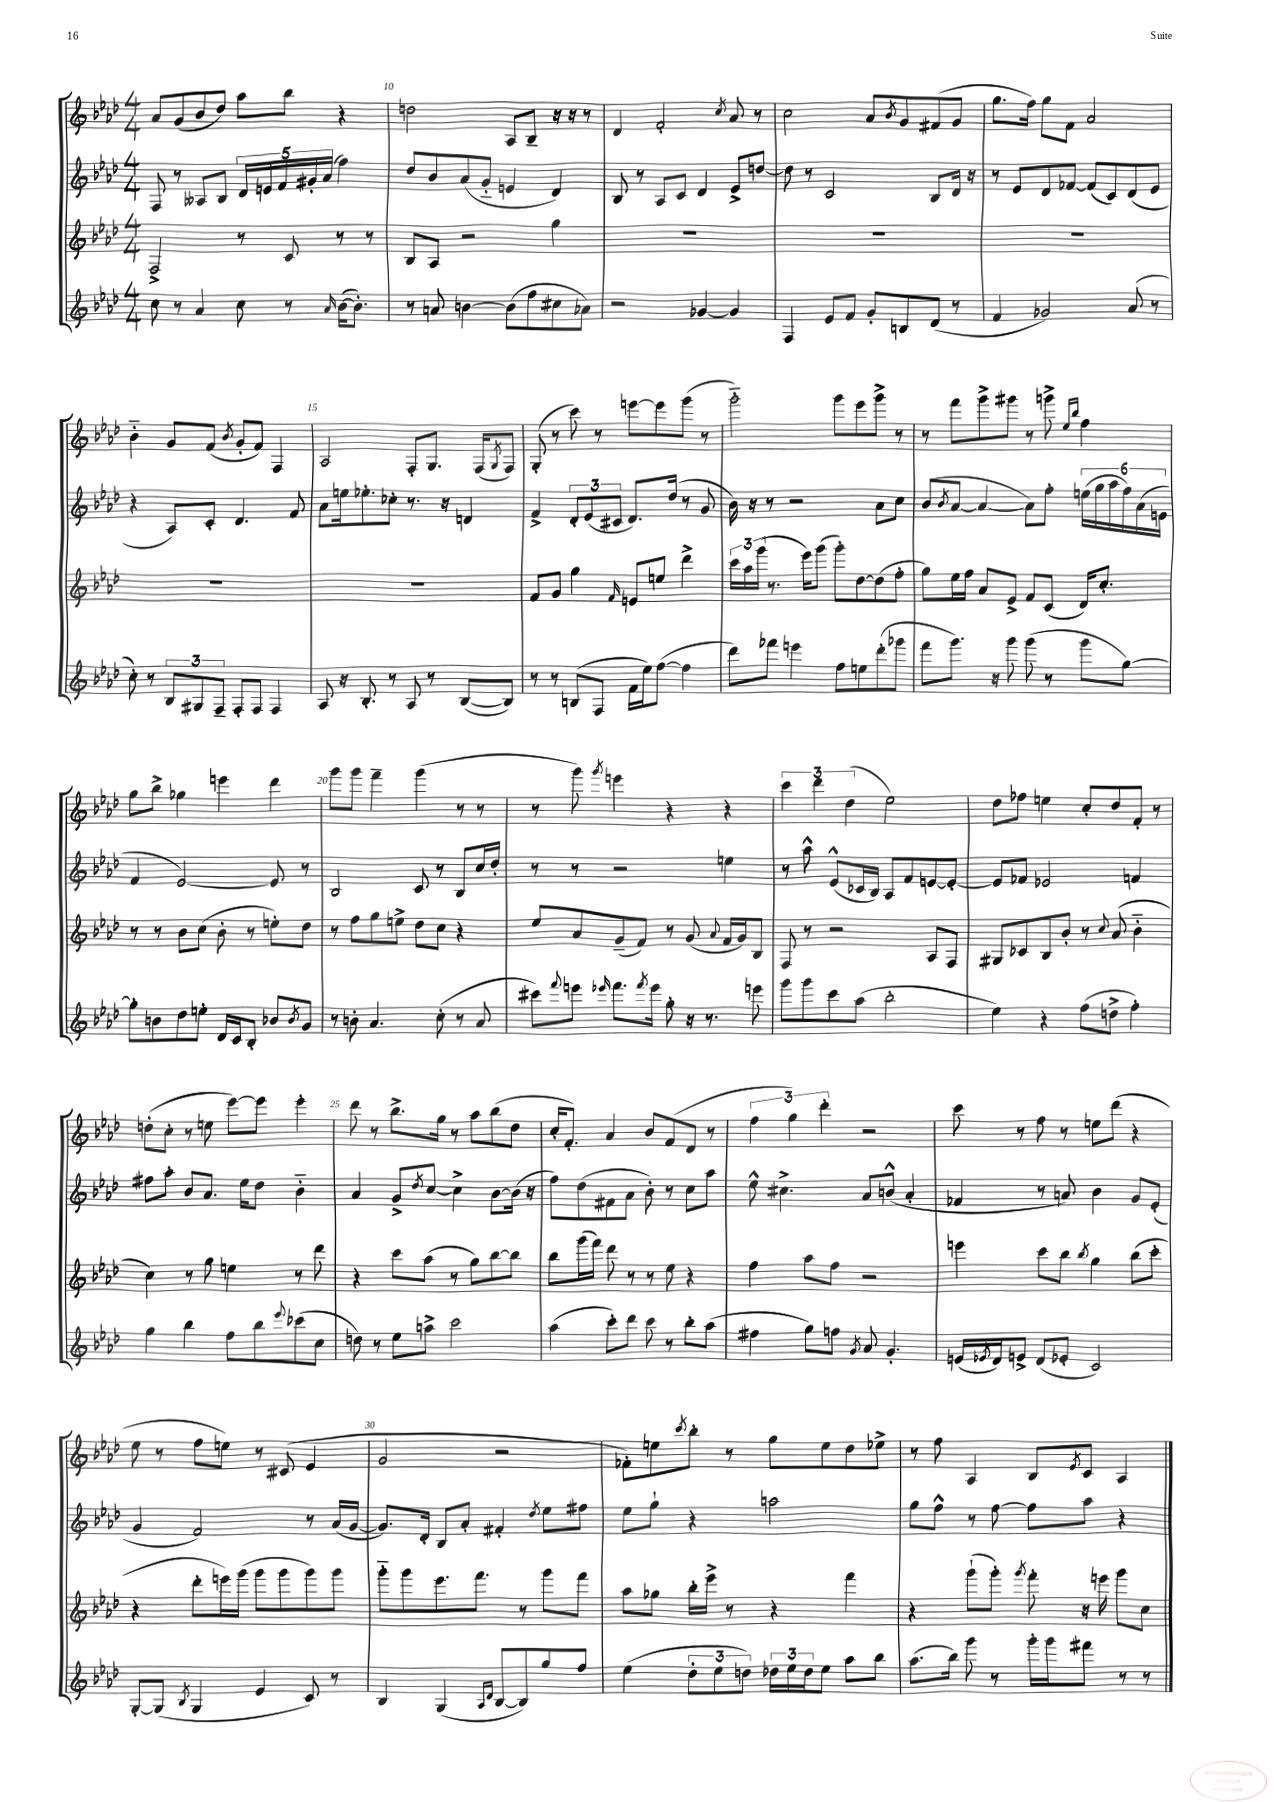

**kern	**kern	**kern	**kern
*part4	*part3	*part2	*part1
*staff4	*staff3	*staff2	*staff1
*clefG2	*clefG2	*clefG2	*clefG2
*k[b-e-a-d-]	*k[b-e-a-d-]	*k[b-e-a-d-]	*k[b-e-a-d-]
*M4/4	*M4/4	*M4/4	*M4/4
=9	=9	=9	=9
8cc\	2F^/	8F/	8a-/L
8r	.	8r	(8g/
4a-/	.	8A--X/L	8b-/
.	.	8B-/J	8dd-/J)
8cc\	8r	20d-/LL	8aa-\L
.	.	20en/	.
.	.	20f/	.
8r	8c/	.	8bb-\J
.	.	20g#X'/	.
.	.	(20a-/JJ	.
16qqa-/	.	.	.
([16b-\KL	8r	4ff\)	4r
8.b-'\J])	.	.	.
.	8r	.	.
=10	=10	=10	=10
8r	8B-/L	8dd-/L	2ddn\
8an/	8A-/J	8b-/	.
[4bn\	2r	(8a-/	.
.	.	8g/J	.
(8b\L]	.	4en/	8A-/L
8ff\	.	.	8B-~/J
8cc#X\	4gg\	4d-/)	16r
.	.	.	16r
8a-X\J)	.	.	8r
=11	=11	=11	=11
2r	1r	8B-/	4d-/
.	.	8r	.
.	.	8A-/L	2f'/
.	.	8c/J	.
[4g-X/	.	4d-/	.
.	.	.	8qcc/
4g-/]	.	8e-^/L	8a-/
.	.	[8ddn/J	8r
=12	=12	=12	=12
4F/	1r	8dd\]	2cc\
.	.	8r	.
8e-/L	.	2c/	.
8f/J	.	.	.
8g'/L	.	.	8a-/L
.	.	.	8qb-/
8Bn/	.	.	8g/
(8d-/J	.	8B-/L	(8f#X/
8r	.	16d-/Jk	8g/J
.	.	16r	.
=13	=13	=13	=13
4f/	1r	8r	8.gg\L
.	.	8e-/L	.
.	.	.	16ff\Jk)
2g-X/)	.	8d-/	8gg\L
.	.	[8f-X/J	8f\J
.	.	(8f-/L]	2a-/
.	.	8c/)	.
(8a-/	.	(8d-/	.
8r	.	8e-/J	.
!!LO:LB:g=z
=14	=14	=14	=14
8cc'\)	1r	4r	4b-\
8r	.	.	.
12B-/L	.	8A-/L)	8g/L
12G#X/	.	.	.
.	.	8c'/J	(8f/J
12F~/J	.	.	.
.	.	.	8qb-/
8F'/L	.	4.d-/	8g'/L
8F/J	.	.	8f/J)
4F/	.	.	4F/
.	.	8f/	.
=15	=15	=15	=15
8A-/	1r	8a-\L	2A-/
16r	.	16een\k	.
8.B-'/	.	8.ee-X'\	.
8r	.	8cc-X'\J	.
8A-/	.	8.r	8F'/L
8r	.	.	8.G/J
.	.	16r	.
([8B-/L	.	4dn/	.
.	.	.	(16F/KL
.	.	.	8qG/
8B-/J])	.	.	8F/J)
=16	=16	=16	=16
8r	8f/L	4f^/	(8G'/
8r	8g/J	.	8r
(8Bn/L	4gg\	12d-'/L	8ccc\)
.	.	(12e-/	.
8F/J	.	.	8r
.	.	12c#X/J	.
.	16qqf/	.	.
16f\LL	8en/L	8.d-/L)	[8eeen\L
16ee-\J)	.	.	.
([8ff\J	8een/J	.	8eee\]
.	.	(16dd-/Jk	.
4ff\]	4ddd-^\	8r	(8ggg\J
.	.	8g/	8r
=17	=17	=17	=17
8ddd-\L)	24ccc\LL	16b-\)	2ggg\)
.	24aa-\	.	.
.	.	16r	.
.	(24ggg\JJ	.	.
8fff-X\J	8.r	8r	.
4eeen\	.	2r	.
.	16eee-\KL)	.	.
.	(8ggg\J	.	.
8ff\L	8ggg'\L)	.	8ggg\L
8een\	[8dd-\	.	8eee-\
(8ddd-'\	(8dd-\]	8a-\L	8ggg^\J
8ggg-X\J	8ff'\J	8cc\J	8r
=18	=18	=18	=18
8fff\L	8gg\L)	(8b-/L	8r
.	.	8qb-/	.
8.ggg\J)	16ee-\L	[8a-/J	8fff\L
.	16ff\JJ	.	.
.	8a-/L	4a-/_	8ggg^\
16r	.	.	.
8ggg\	8e-^/J	.	8ggg#X\J
(8ggg\	8f/L	8a-\L])	8r
8r	(8c/J	8ff'\J	8gggn^\
.	.	.	16qqee-/LL
.	.	.	16qqbb-/JJ
8ggg\L	16d-/KL)	(24een\LL	4ff\
.	.	24gg\	.
.	8.cc'/J	.	.
.	.	24aa-\	.
[8gg\J)	.	24ff\)	.
.	.	(24a-\	.
.	.	24en\JJ	.
!!LO:LB:g=z
=19	=19	=19	=19
8gg'\L]	8r	4f/	8gg\L
8bn\	8r	.	8bb-^\J
8dd-\	8b-\L	[2e-/)	4gg-X\
8een'\J	(8cc\J	.	.
16d-/LL	8b-'\	.	4eeen\
16c/J	.	.	.
8B-'/J	8r	.	.
8b-X/L	8een'\L)	8e-/]	4ddd-\
8qb-/	.	.	.
8g/J	8dd-\J	8r	.
=20	=20	=20	=20
8r	8r	2B-/	8ggg\L
8bn'\	8ff\L	.	8ggg\J
4.a-/	8gg\	.	4fff~\
.	8een^\J	.	.
.	8dd-\L	8c/	(4ggg\
(8cc'\	8cc\J	8r	.
8r	4r	8B-/L	8r
8a-/	.	16cc/L	8r
.	.	16dd-'/JJ	.
=21	=21	=21	=21
8ccc#X\L)	8ee-/L	8r	8r
8qqfff/	.	.	.
8eeen\J	8a-/	8r	8ggg\)
16qqeee-X/	.	.	8qggg/
8.fff\L	(8g~/	2r	4eeen\
.	8f/J)	.	.
8qfff/	.	.	.
16eee-\Jk	.	.	.
8gg'\	8r	.	4r
16r	(8g/	.	.
8.r	.	.	.
.	8qqa-/	.	.
.	16f/LL	4een\	4r
.	16g/J)	.	.
8eeen\	8B-/J	.	.
=22	=22	=22	=22
8ggg\L	8F/	8r	6ccc\
8ggg\	8r	8aa-^^\	.
.	.	.	6ddd-\
8ccc\	2r	(8e-^^/L	.
.	.	.	(6dd-\
(8aa-\J	.	16c-X/L	.
.	.	16B-/JJ)	.
2bb-'\	.	8A-/L	2ee-\)
.	.	8f/	.
.	8A-/L	[8en/	.
.	8F/J	8e'/J_	.
=23	=23	=23	=23
4ee-\)	8G#X/L	8e/L]	8dd-\L
.	8c-X/	8f-X/J	8ff-X\J
4r	8B-/	2e-X/	4een\
.	8b-'/J	.	.
(8ff\L	8r	.	8cc'/L
.	8qqcc/	.	.
8ddn^\J	(8a-/	.	8dd-/
4ff'\)	4b-\	4fn/	8f'/J
.	.	.	8r
!!LO:LB:g=z
=24	=24	=24	=24
4gg\	4cc\)	8ff#X\L	(8ddn'\L
.	.	8aa-'\J	8cc'\J
4bb-\	8r	8b-/L	8r
.	8gg\	8.a-/J	8een\
8ff\L	4een\	.	[8eee-\L)
.	.	16ee-\KL	.
8bb-\	.	8dd-\J	8eee-\J]
8qqeee-/	.	.	.
(8ccc-X\	8r	4b-\	4eee-'\
8cc\J	8ddd-\	.	.
=25	=25	=25	=25
8ddn\)	4r	4a-/	8ddd-\
8r	.	.	8r
8ee-\L	8ccc\L	8g^/L	8.bb-^\L
.	.	8qdd-/	.
8aan^\J	(8aa-\J	[8cc/J	.
.	.	.	16gg\Jk
2ccc\	8r	4cc^\]	8r
.	8gg\L)	.	8aa-\L
.	[8bb-\	[8b-\L	(8bb-\
.	8bb-\J]	(16b-\Jk]	8dd-\J
.	.	16r	.
=26	=26	=26	=26
(4aa-\	8bb-\L	8ff\L)	16cc'/KL
.	.	.	8.f'/J)
.	(16ggg\L	(8dd-\	.
.	16fff\JJ)	.	.
8ccc'\L)	8ddd-\	8f#X\	4a-/
8ddd-\J	8r	8a-\J	.
8ccc\	8r	8b-'\)	8b-/L
8r	8ee-\	8r	(8f/
8bb-'\L	4r	8cc\L	8d-/J
(8aa-\J	.	8aa-\J	8r
=27	=27	=27	=27
4ff#X\	4ff\	8ee-^^\	6ff\
.	.	4.cc#X^\	.
.	.	.	6gg\)
8gg\L)	8aa-\L	.	.
.	.	.	6ddd-'\
8ffn\J	8ff\J	.	.
8qg/	.	.	.
8a-/	2r	8a-/L	2r
4.g'/	.	(8bn^^/J	.
.	.	4a-'/	.
=28	=28	=28	=28
(16en/LL	4eeen\	4f-X/	8ccc\
8qe-X/	.	.	.
16d-/J)	.	.	.
8en^/J	.	.	8r
(8d-/L	8ccc\L	8r	8ff\
8e-X'/J	8bb-\J	8an/)	8r
.	8qbb-/	.	.
2c/)	4gg\	4b-\	8een\L
.	.	.	(8ddd-\J
.	(8bb-\L	8g/L	4r
.	8ccc'\J	(8e-'/J	.
!!LO:LB:g=z
=29	=29	=29	=29
[8G'/L	4r	4g/	8ee-\
(8G/J]	.	.	8r
8qB-/	.	.	.
4G/	8ddd-'\L	2f/)	8ff\L
.	16eeen\L)	.	8een\J)
.	(16ggg\JJ	.	.
4e-/	8ggg\L	.	8r
.	8ggg\	.	(8c#X/
8c/)	8ggg\)	8r	4e-/
8r	8ggg\J	(16a-/LL	.
.	.	[16g/JJ	.
=30	=30	=30	=30
4B-/	8ggg\L	8.g/L])	2g/
.	8ggg\	.	.
.	.	16d-'/Jk	.
(4G/	8.eee-\	8B-/L	.
.	.	8a-'/J	.
.	8.fff\J	.	.
16qqA-/LL	.	.	.
16qqd-/JJ	.	.	.
[8B-/L	.	4f#X'/	2r
8B-/])	8r	.	.
.	.	8qdd-/	.
8gg/	8ggg\L	8ee-\L	.
8ff/J	8fff\J	8ff#X\J	.
=31	=31	=31	=31
(4ee-\	8aa-\L	8ee-\L	8f-X'\L)
.	8gg-X\J	8gg`\J	8een\
.	.	.	8qccc/
12dd-'\L	16bb-'\LL	4r	8bb-'\J
.	16eee-^\JJ	.	.
12ee-\	.	.	.
.	8r	.	8r
12ddn\J)	.	.	.
24dd-X\LL	4r	2aan\	8gg\L
24ee-\	.	.	.
24dd-\J	.	.	.
8ee-\J	.	.	8ee\
8aa-\L	4fff\	.	8dd-\
8bb-\J	.	.	8ee-X^\J
=32	=32	=32	=32
(8.aa-\L	4r	8gg\L	8r
.	.	8ff^^\J	8ff\
16bb-\Jk)	.	.	.
8ggg\	(8ggg`\L	8r	4A-/
8r	8ggg'\J)	[8ff\	.
.	8qggg/	.	.
16ggg'\LL	8fff'\	8ff\L]	8B-/L
16ggg\J	.	.	.
.	.	.	8qe-/
8fff#X\J	16r	8aa-\J	8c/J
.	16eeen\	.	.
8r	8ggg\L	4r	4A-/
8r	8cc\J	.	.
==	==	==	==
*-	*-	*-	*-
